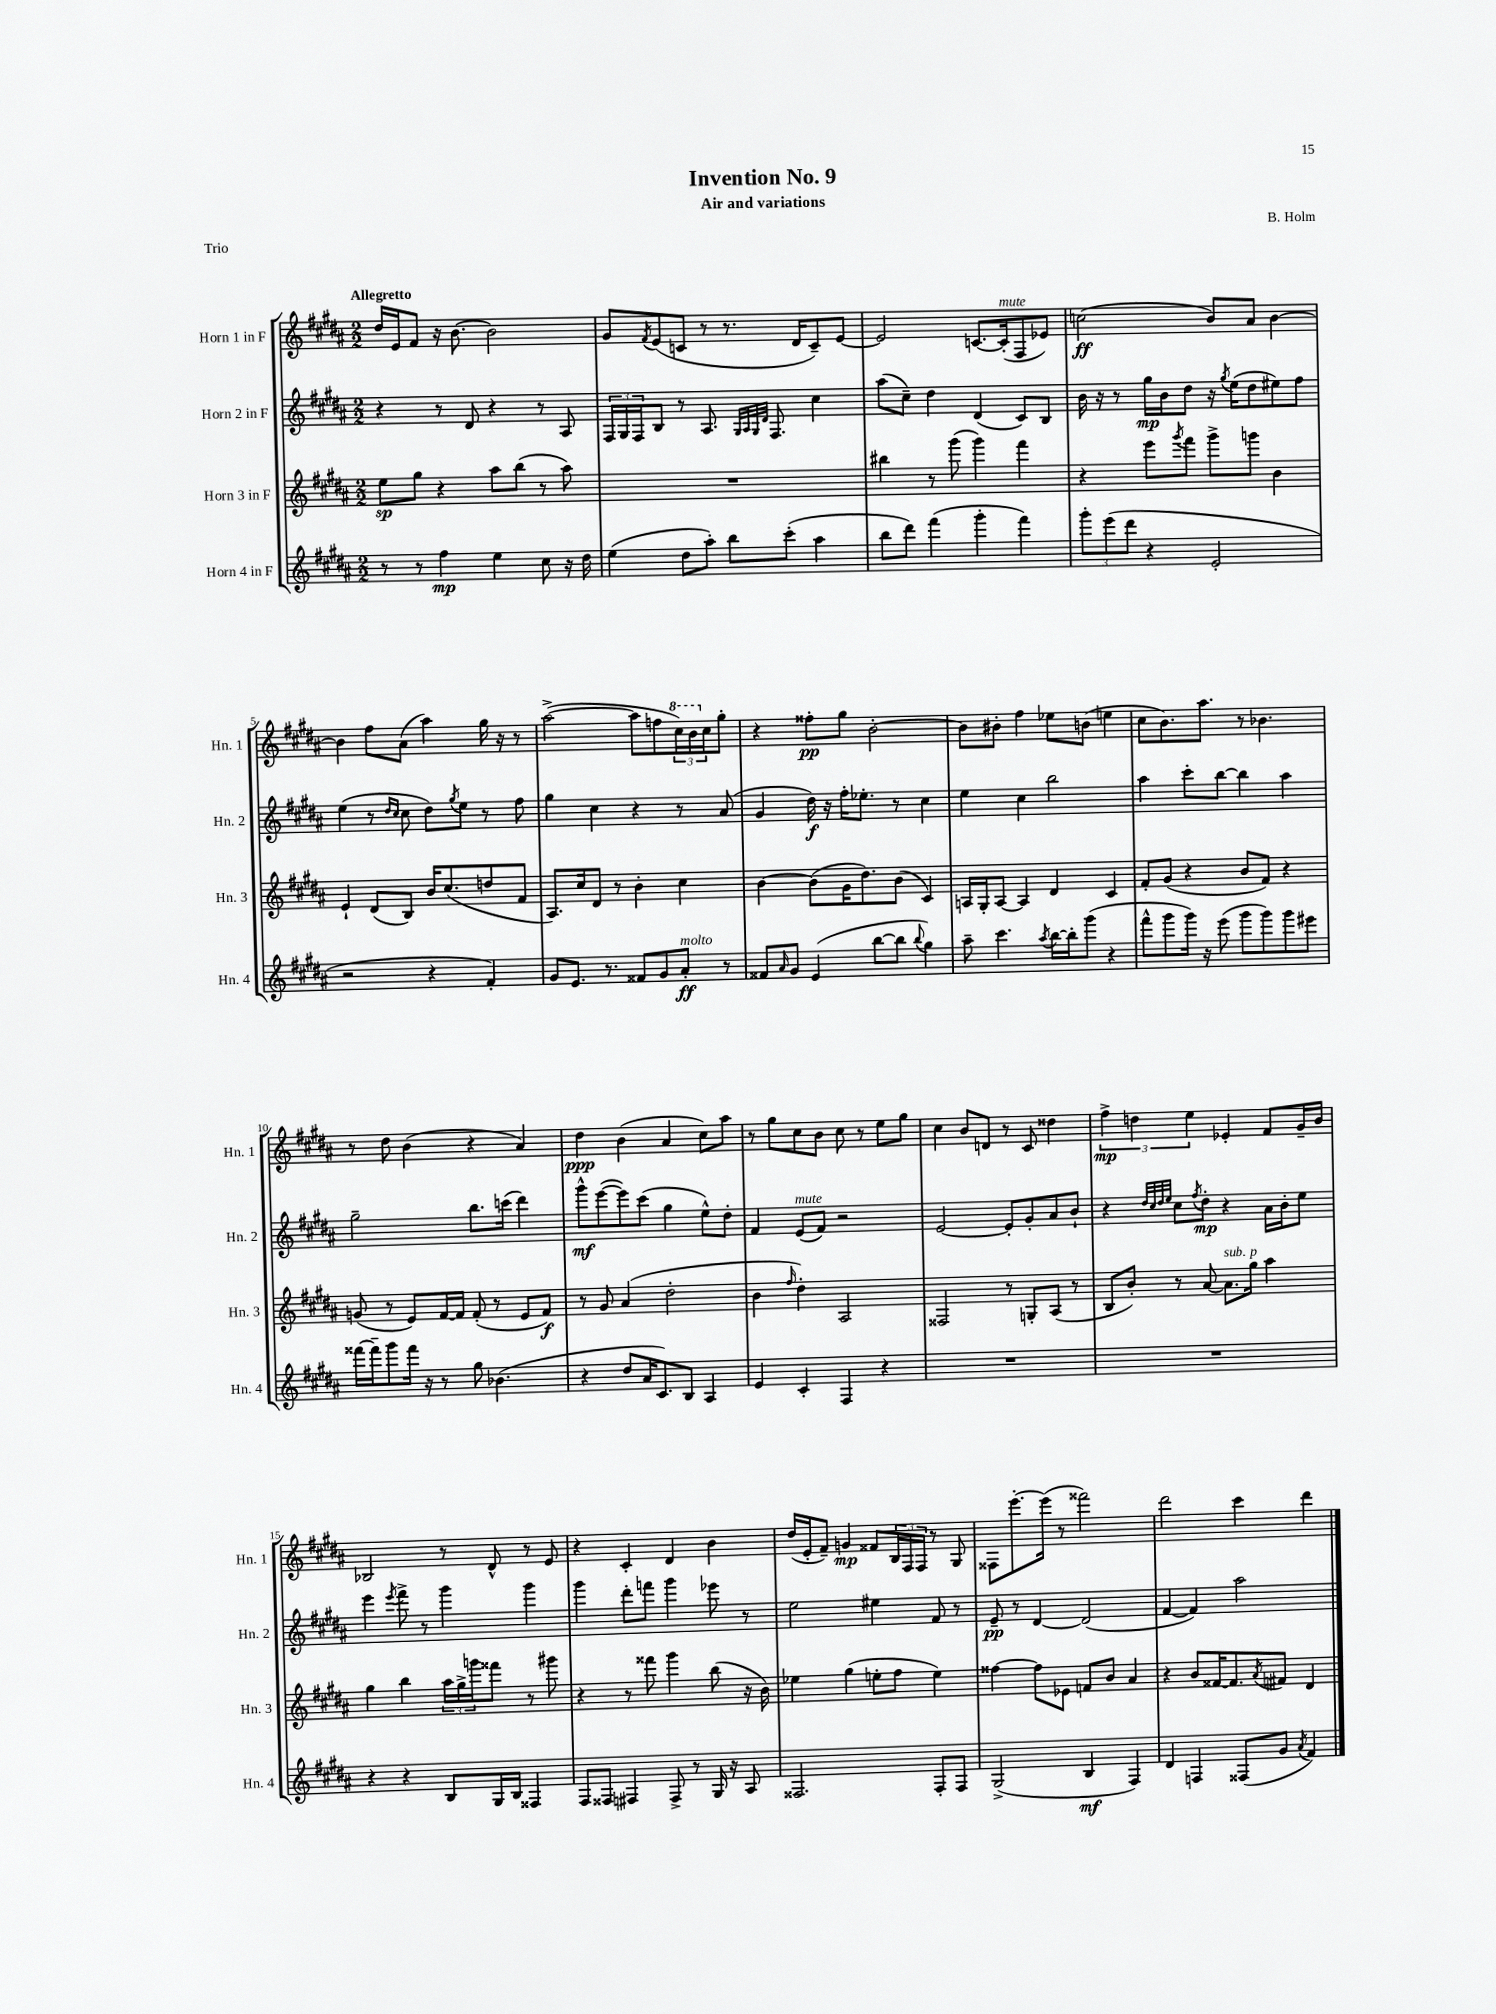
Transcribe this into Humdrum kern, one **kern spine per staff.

**kern	**kern	**kern	**kern
*staff4	*staff3	*staff2	*staff1
*clefG2	*clefG2	*clefG2	*clefG2
*k[f#c#g#d#a#]	*k[f#c#g#d#a#]	*k[f#c#g#d#a#]	*k[f#c#g#d#a#]
*M2/2	*M2/2	*M2/2	*M2/2
8r	8ee	4r	16dd#
.	.	.	16e
8r	8gg#	.	8f#
4ff#	4r	8r	16r
.	.	.	[8.b
.	.	8d#	.
4ee	8aa#	4r	2b]
.	(8bb	.	.
8cc#	8r	8r	.
16r	8aa#)	8A#	.
16dd#	.	.	.
=	=	=	=
(4ee	1r	24F#	8g#
.	.	24G#	.
.	.	24F#	.
.	.	.	8qf#
.	.	8B	(8e
8dd#	.	8r	8c
8aa#')	.	8.A#	8r
8bb	.	.	8.r
.	.	32qqG#	.
.	.	32qqA#	.
.	.	32qqG#	.
.	.	32qqd#	.
.	.	8.F#	.
(8ccc#'	.	.	.
.	.	.	16d#
4aa#	.	4cc#	8c~)
.	.	.	[8e
=	=	=	=
8bb	4bb#	(8aa#	2e]
8ddd#)	.	8cc#~)	.
(4fff#	8r	4dd#	.
.	(8ggg#	.	.
4ggg#'	4ggg#)	(4d#	[8.c
.	.	.	(16c']
4fff#)	4fff#	8c#)	8F#
.	.	8B	8e-)
=	=	=	=
12ggg#'	4r	16b	(2cc
.	.	16r	.
(12eee	.	.	.
.	.	8r	.
12ddd#	.	.	.
4r	8eee	16gg#	.
.	.	16b	.
.	8qggg#	.	.
.	8fff#	8dd#	.
2e'	8ggg#^	16r	8b)
.	.	8qgg#	.
.	.	(16ee	.
.	8ggg	8dd#	8a#
.	4b	8ee#)	[4b
.	.	8ff#	.
=	=	=	=
2r	4e`	(4ee	4b]
.	(8d#	8r	8ff#
.	.	16qqdd#	.
.	.	16qqcc#	.
.	8B)	8cc#	(8a#
4r	16b	8dd#)	4aa#)
.	(8.cc#	.	.
.	.	8qgg#	.
.	.	8ee	.
4f#')	8dd	8r	16gg#
.	.	.	16r
.	8f#	8ff#	8r
=	=	=	=
8g#	8.A#)	4gg#	([2aa#^
8.e	.	.	.
.	16cc#	.	.
.	8d#	4cc#	.
8.r	.	.	.
.	8r	.	.
8f##	4b'	4r	8aa#]
8g#	.	.	8ff
8a#'	4cc#	8r	24ccc#)
.	.	.	24bb
.	.	.	24cc#
8r	.	(8a#	8gg#'
=	=	=	=
8f##	[4b	4g#	4r
16qqa#	.	.	.
8g#	.	.	.
(4e	(8b]	16dd#)	8ff##'
.	.	16r	.
.	16g#	16ff#'	8gg#
.	8.dd#)	8.ee-'	.
[8bb	.	.	[2b'
8bb]	(8b	8r	.
8qqbb	.	.	.
4gg#)	4c#)	4cc#	.
=	=	=	=
8aa#~	16A	4ee	8b]
.	16G#'	.	.
4.ccc#	[8A	.	8b#'
.	4A]	4cc#	4ff#
8qaa#	.	.	.
[16bb	4d#	2bb	8ee-
16bb']	.	.	.
(8ggg#	.	.	(8b
4r	4c#	.	4ee
=	=	=	=
8fff#^^	8f#'	4aa#	8cc#
8ggg#	(8g#	.	8.b)
16ggg#)	4r	8ccc#'	.
16r	.	.	8.aa#
(8eee	.	[8bb	.
8ggg#	8b	4bb]	8r
8ggg#)	8f#)	.	4.b-
8ggg#	4r	4aa#	.
8eee#	.	.	.
=	=	=	=
[16fff##	(8g	2gg#~	8r
16fff##~]	.	.	.
8ggg#	8r	.	8dd#
16fff##	8e)	.	(4b
16r	.	.	.
8r	[16f#	.	.
.	16f#]	.	.
8gg#	(8f#'	8.bb	4r
(4.b-	8r	.	.
.	.	(16ccc	.
.	8e	4ddd#)	4a#)
.	8f#)	.	.
=	=	=	=
4r	8r	8ggg#^^	4dd#
.	8g#	([8eee	.
8dd#	(4a#	8eee])	(4b
16a#	.	(8ccc#	.
8.c#)	.	.	.
.	2dd#'	4gg#	4a#
8B	.	.	.
4A#	.	8ee^^)	8cc#)
.	.	8dd#'	8aa#
=	=	=	=
4e	4b	4f#	8r
.	.	.	8gg#
.	16qqff#	.	.
4c#'	4dd#')	(8e	8cc#
.	.	8f#)	8b
4F#	2A#	2r	8cc#
.	.	.	8r
4r	.	.	8ee
.	.	.	8gg#
=	=	=	=
1r	2F##	[2e	4cc#
.	.	.	8b
.	.	.	8d
.	8r	8e']	8r
.	8G'	8g#'	8c#
.	(8A#	8a#	4dd##
.	8r	8b`	.
=	=	=	=
1r	8B	4r	6ff#^
.	8b')	.	.
.	.	.	6dd
.	.	32qqdd#	.
.	.	32qqcc#	.
.	.	32qqdd#	.
.	.	32qqee	.
.	8r	8cc#	.
.	.	.	6ee
.	.	8qff#	.
.	[8a#	8dd#'	.
.	8.a#]	4r	4e-'
.	16gg#	.	.
.	4aa#	16a#	8f#
.	.	16b'	.
.	.	8ee	16g#~
.	.	.	16b
=	=	=	=
4r	4gg#	4eee	2B-
.	.	8qeee	.
4r	4bb	8fff#^	.
.	.	8r	.
8B	24aa#	4ggg#	8r
.	24gg#^	.	.
.	24ggg	.	.
16G#	8fff##	.	8d#^^
16B	.	.	.
4F##	8r	4ggg#	8r
.	8ggg#	.	8e
=	=	=	=
8F#	4r	4ggg#	4r
8F##	.	.	.
4F#	8r	8ddd#'	4c#'
.	8fff##	8fff	.
8F#^	4ggg#	4ggg#	4d#
8r	.	.	.
16G#	(8bb	8eee-	4b
16r	.	.	.
8A#	16r	8r	.
.	16b)	.	.
=	=	=	=
2.F##	4ee-	2ee	(16dd#
.	.	.	16e'
.	.	.	8f#~)
.	(4gg#	.	4g
.	8ee'	4ee#	8f##
.	8ff#	.	24B
.	.	.	24F#
.	.	.	24F#
8F##'	4ee)	8f#	8r
8F##	.	8r	8G#
=	=	=	=
(2G#^	[4ff##	8e~	8F##
.	.	8r	[8.eee'
.	8ff##]	[4d#	.
.	.	.	(16eee]
.	8e-	.	8r
4B	8f	(2d#]	2fff##)
.	8b	.	.
4F#)	4a#	.	.
=	=	=	=
4d#	4r	[4f#	2ddd#
4F	8b	4f#])	.
.	[16f##	.	.
.	8.f##]	.	.
(8F##	.	2aa#	4ccc#
.	8qa#	.	.
8g#	8f#	.	.
8qa#	.	.	.
4f#)	4d#	.	4ddd#
==	==	==	==
*-	*-	*-	*-
